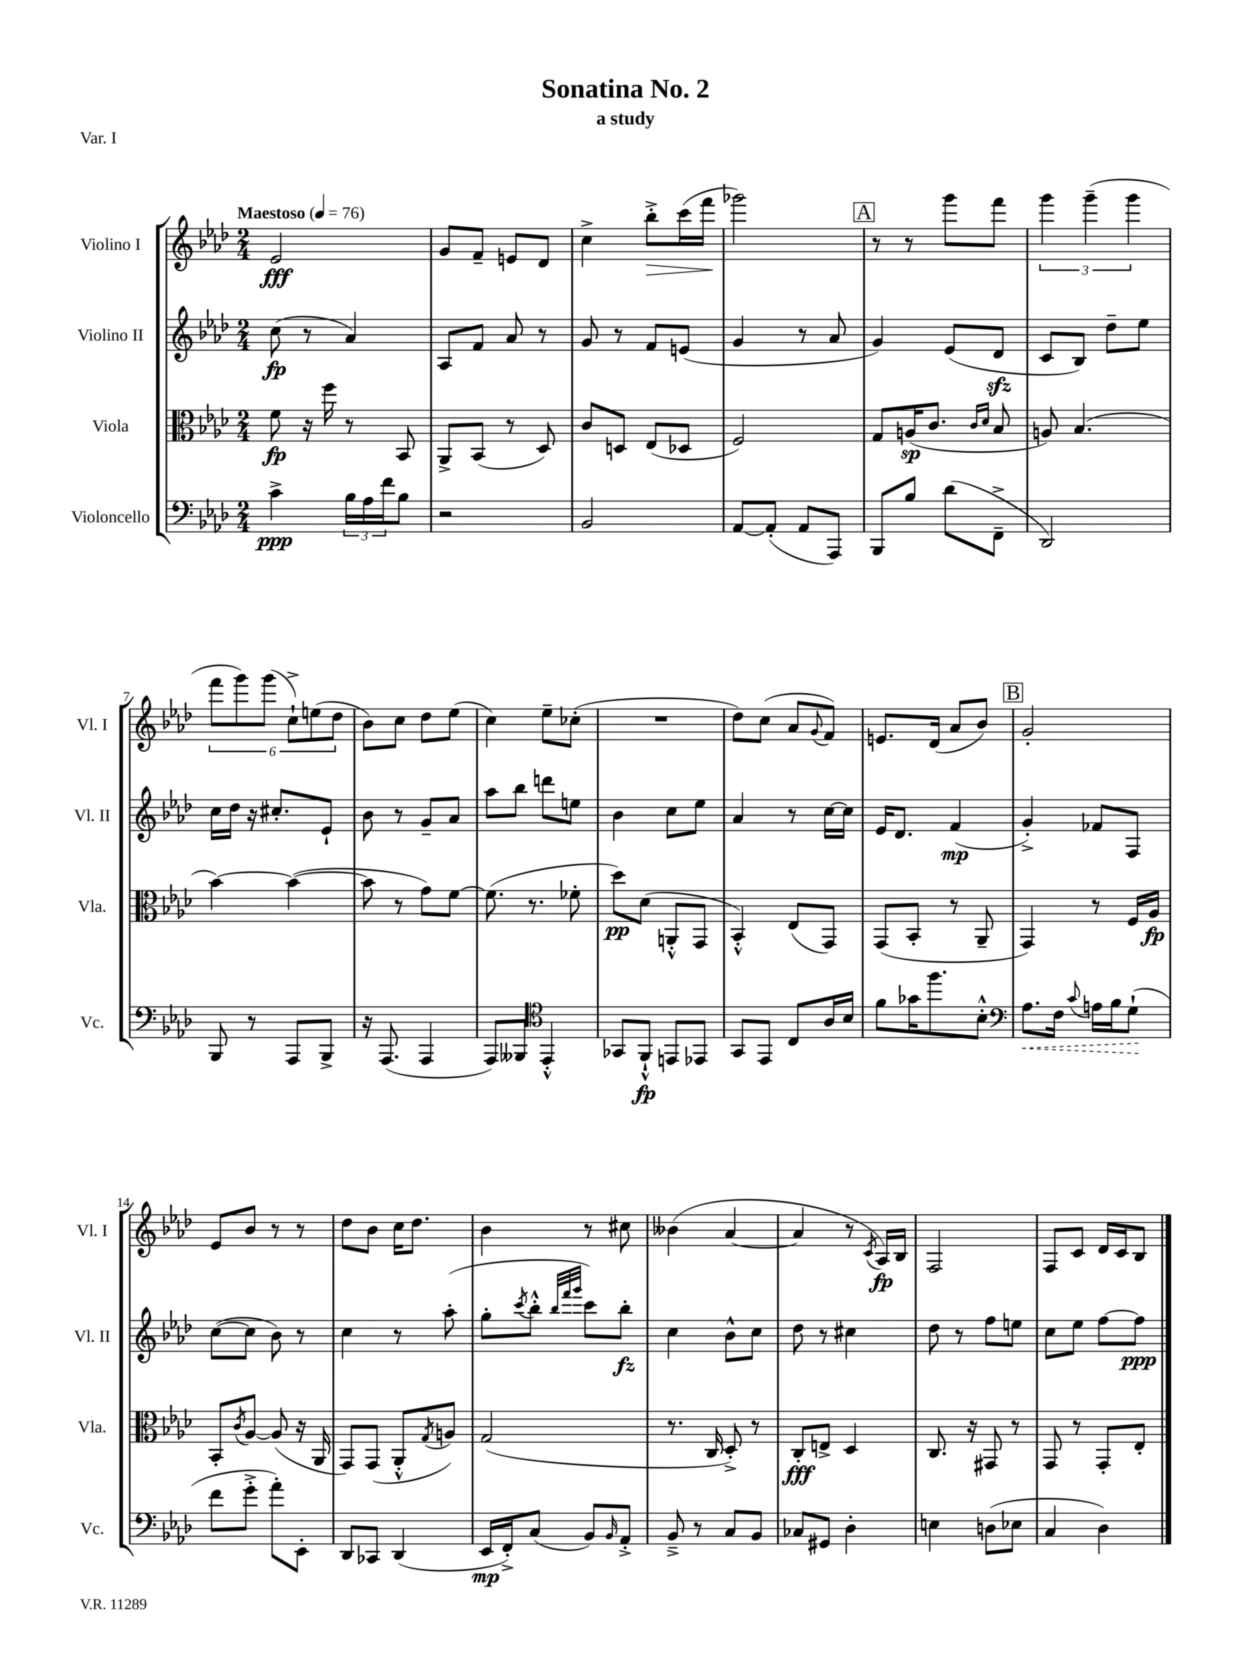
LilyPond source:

\header { title = "Sonatina No. 2" subtitle = "a study" piece = "Var. I" }
<<
\new StaffGroup <<
\new Staff = "s0" \with { instrumentName = "Violino I" shortInstrumentName = "Vl. I" } {
    \clef treble \key aes \major \numericTimeSignature \time 2/4 \tempo "Maestoso" 4 = 76
    ees'2\fff |
    g'8 f'8-- e'8 des'8 |
    c''4-> bes''8-.->\> c'''16( f'''16\! |
    ges'''2) |
    \mark \markup { \box "A" } r8 r8 g'''8 f'''8 |
    \tuplet 3/2 { g'''4 g'''4--( g'''4 } |
    \tuplet 6/4 { f'''8 g'''8) g'''8( c''8-!->) e''8( des''8 } |
    bes'8) c''8 des''8 ees''8( |
    c''4) ees''8-- ces''8-.( |
    R2 |
    des''8) c''8( aes'8 \appoggiatura { g'8 } f'8) |
    e'8. des'16( aes'8 bes'8) |
    \mark \markup { \box "B" } g'2-. |
    ees'8 bes'8 r8 r8 |
    des''8 bes'8 c''16 des''8. |
    bes'4 r8 cis''8 |
    beses'4( aes'4~ |
    aes'4 r8 \acciaccatura { c'8 } aes16\fp) bes16 |
    f2 |
    f8 c'8 des'16 c'16 bes8 \bar "|." |
}
\new Staff = "s1" \with { instrumentName = "Violino II" shortInstrumentName = "Vl. II" } {
    \clef treble \key aes \major \numericTimeSignature \time 2/4
    c''8\fp( r8 aes'4) |
    aes8 f'8 aes'8 r8 |
    g'8 r8 f'8 e'8( |
    g'4 r8 aes'8 |
    \mark \markup { \box "A" } g'4) ees'8( des'8\sfz |
    c'8 bes8) des''8-- ees''8 |
    c''16 des''16 r16 cis''8.-. ees'8-! |
    bes'8 r8 g'8-- aes'8 |
    aes''8 bes''8 d'''8 e''8 |
    bes'4 c''8 ees''8 |
    aes'4 r8 c''16~ c''16 |
    ees'16 des'8. f'4\mp( |
    \mark \markup { \box "B" } g'4-.->) fes'8 f8 |
    c''8~( c''8 bes'8) r8 |
    c''4 r8 aes''8-.( |
    g''8-. \acciaccatura { c'''8 } bes''8-.-^ \grace { bes''32 f'''32 g'''32 } c'''8) bes''8-.\fz |
    c''4 bes'8-^ c''8 |
    des''8 r8 cis''4 |
    des''8 r8 f''8 e''8 |
    c''8 ees''8 f''8~ f''8\ppp \bar "|." |
}
\new Staff = "s2" \with { instrumentName = "Viola" shortInstrumentName = "Vla." } {
    \clef alto \key aes \major \numericTimeSignature \time 2/4
    f'8\fp r16 f''16 r8 bes,8 |
    aes,8-> bes,8( r8 des8) |
    c'8 d8 ees8( des8 |
    f2) |
    \mark \markup { \box "A" } g8 a16\sp( c'8. \grace { c'16 des'16 } bes8 |
    a8) bes4.( |
    bes'4~) bes'4~( |
    bes'8 r8 g'8) f'8~ |
    f'8.( r8. fes'8-. |
    des''8\pp) des'8( a,8-.-^ g,8 |
    bes,4-.-^) ees8( g,8) |
    g,8( bes,8-. r8 aes,8-- |
    \mark \markup { \box "B" } g,4) r8 f16 aes16\fp |
    bes,8-. \acciaccatura { c'8 } aes8~ aes8( r16 aes,16 |
    g,8) g,8( aes,8-.-^ \acciaccatura { g8 } a8) |
    g2( |
    r8. c16 des8-.->) r8 |
    c8-.\fff e8-> des4 |
    c8. r16 gis,8 r8 |
    g,8 r8 g,8-. ees8-. \bar "|." |
}
\new Staff = "s3" \with { instrumentName = "Violoncello" shortInstrumentName = "Vc." } {
    \clef bass \key aes \major \numericTimeSignature \time 2/4
    c'4->\ppp \tuplet 3/2 { bes16 aes16 f'16 } bes8 |
    r2 |
    bes,2 |
    aes,8~ aes,8-.( aes,8 aes,,8) |
    \mark \markup { \box "A" } bes,,8 bes8 des'8( f,8---> |
    des,2) |
    bes,,8 r8 aes,,8 bes,,8-> |
    r16 aes,,8.( aes,,4 |
    aes,,8) beses,,8 \clef tenor ees,4-.-^ |
    ges,8 f,8-!-^\fp e,8 ees,8 |
    g,8 ees,8 c8 aes16 bes16 |
    f'8 ges'16 f''8. bes8-.-^ |
    \mark \markup { \box "B" } \clef bass \once \override Hairpin.style = #'dashed-line aes8.\< f16 \appoggiatura { c'8 } a16 bes16 g8-!\!( |
    f'8 g'8-.-> aes'8-.) ees,8-. |
    des,8 ces,8 des,4( |
    ees,16\mp f,16-.->) c8( bes,8) \grace { bes,16 } aes,8-.-> |
    bes,8---> r8 c8 bes,8 |
    ces8 gis,8 des4-. |
    e4 d8( ees8 |
    c4 des4) \bar "|." |
}
>>
>>
